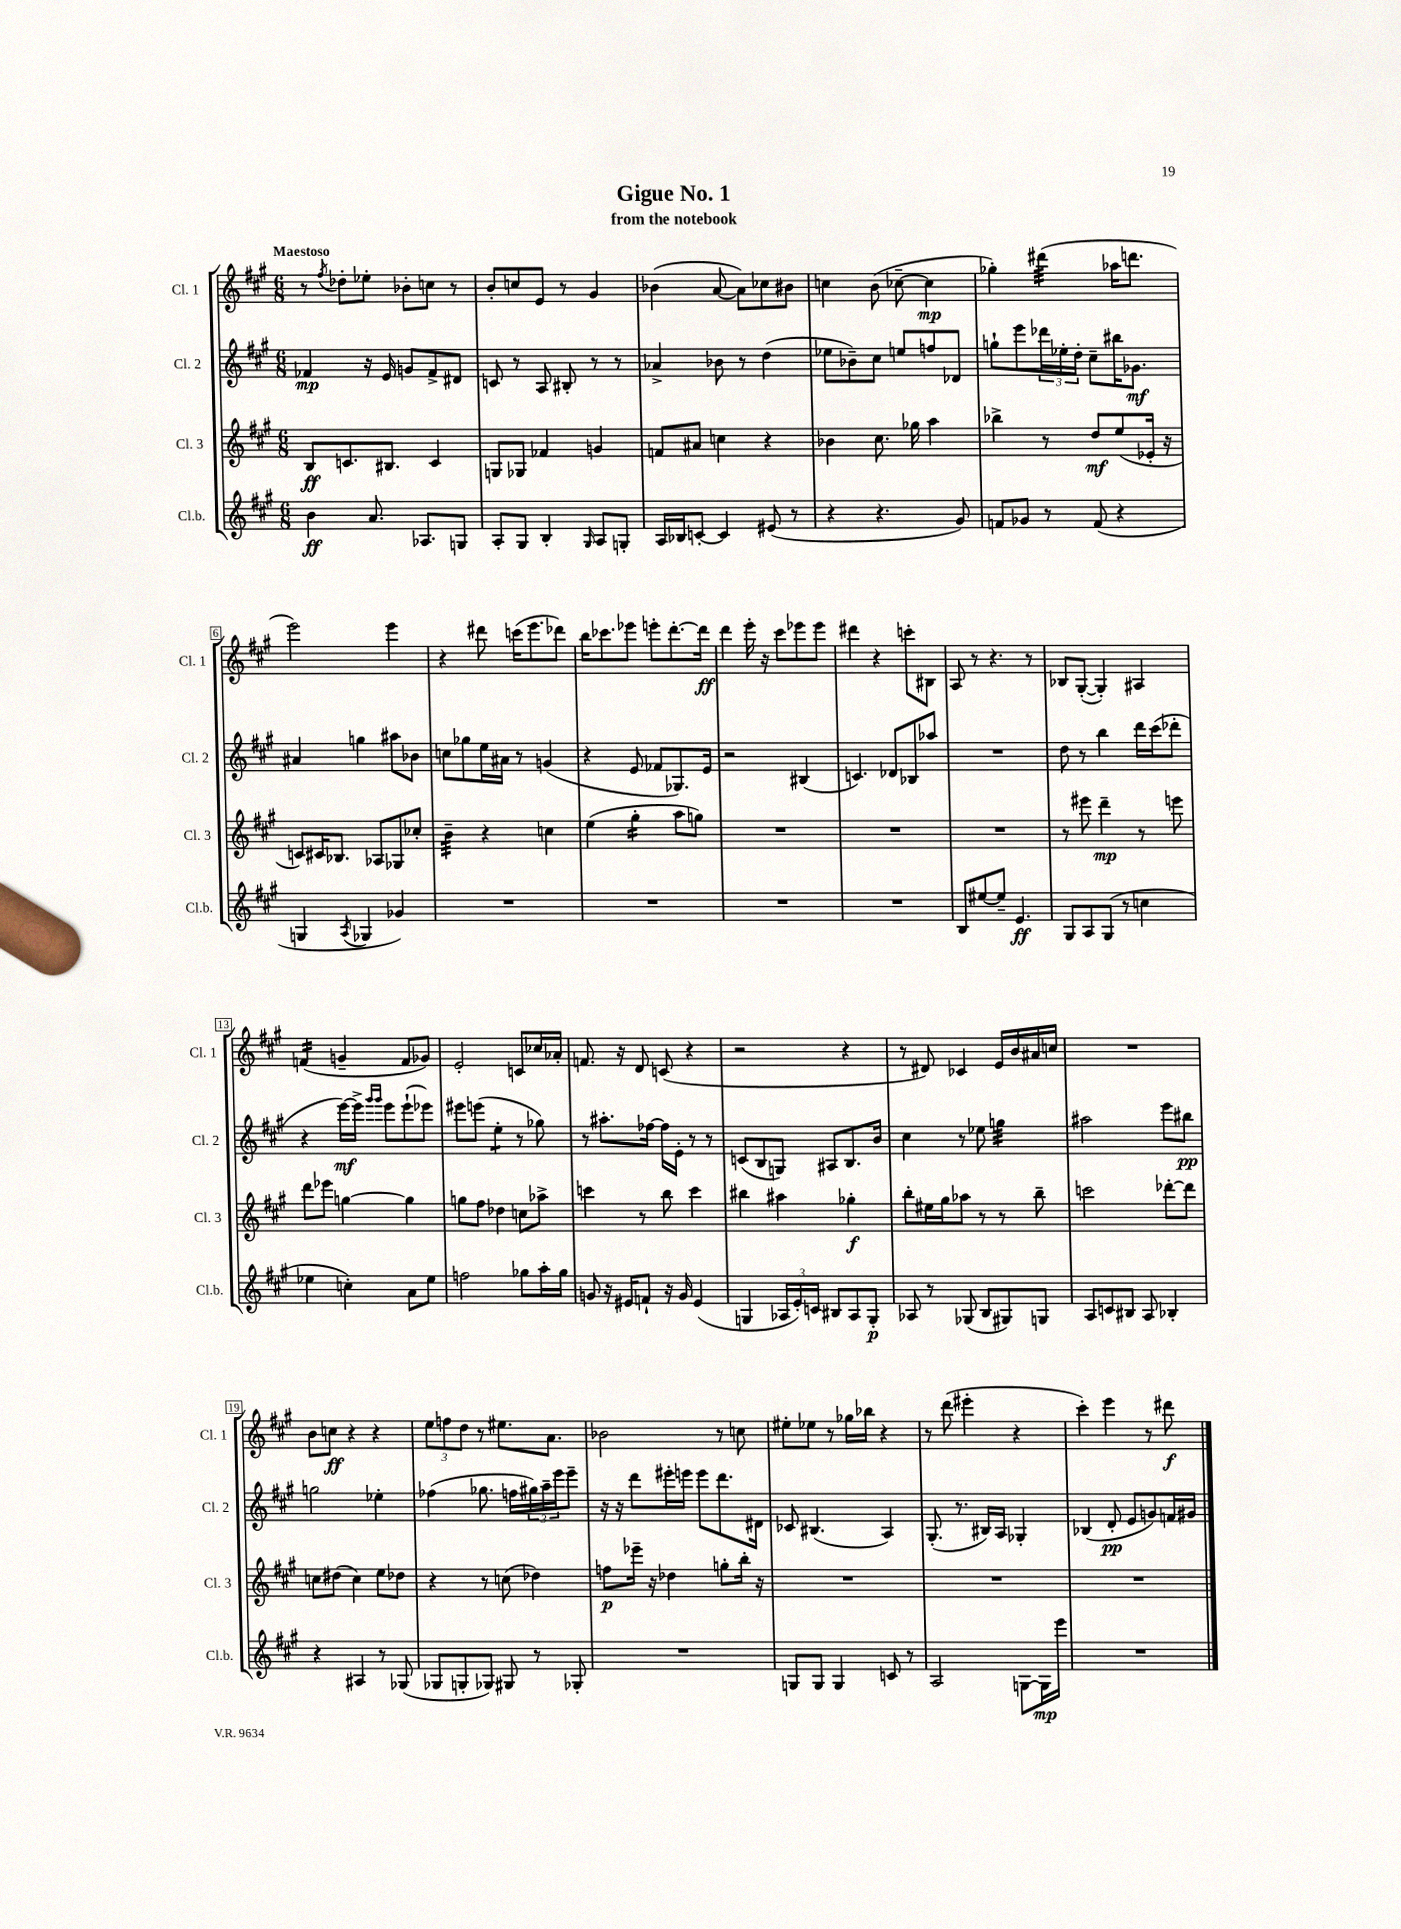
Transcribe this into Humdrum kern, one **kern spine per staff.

**kern	**kern	**kern	**kern
*staff4	*staff3	*staff2	*staff1
*clefG2	*clefG2	*clefG2	*clefG2
*k[f#c#g#]	*k[f#c#g#]	*k[f#c#g#]	*k[f#c#g#]
*M6/8	*M6/8	*M6/8	*M6/8
4b	8B	4f-	8r
.	.	.	8qff#
.	8.c	.	8dd-'
8.a	.	16r	8ee-'
.	8.B#	16e	.
.	.	8g	8b-'
8.A-	.	.	.
.	4c	8f-^	8cc
8G	.	8d#	8r
=	=	=	=
8A'	8G	8c	8b'
8G#	8G-	8r	8cc
4B'	4f-	8A	8e
.	.	8B#'	8r
16qqG#	.	.	.
8A	4g	8r	4g#
8G'	.	8r	.
=	=	=	=
16A	8f	4a-^	(4b-
16B-	.	.	.
[8c'	8a#	.	.
4c]	4cc	8b-	[8a
.	.	8r	8a])
(8e#	4r	(4dd	8cc-
8r	.	.	8b#
=	=	=	=
4r	4b-	8ee-	4cc
.	.	8b-~)	.
4.r	8.cc#	8cc#	(8b
.	.	8ee	[8cc-~
.	16gg-	.	.
.	4aa	8ff	4cc-]
8g#)	.	8d-	.
=	=	=	=
8f	4bb-^	8gg`	4gg-')
8g-	.	8eee	.
8r	8r	24ddd-	(4ddd#
.	.	24ee-'	.
.	.	24dd'	.
(8f	8dd	8cc#~	.
4r	(8ee	16bb#	16aa-
.	.	8.g-	8.ddd
.	16e-'	.	.
.	16r	.	.
=	=	=	=
4G	8c)	4a#	2eee)
.	16c#	.	.
.	8.B-	.	.
8qA	.	.	.
4G-	.	4gg	.
.	8A-	.	.
4g-)	8G-	8aa#	4eee
.	8cc-'	8b-	.
=	=	=	=
2.r	4b~	8cc	4r
.	.	8gg-	.
.	4r	16ee	8ddd#
.	.	16a#	.
.	.	8r	(16ccc
.	.	.	8.eee
.	4cc	(4g	.
.	.	.	8ddd-)
=	=	=	=
2.r	(4ee	4r	16bb
.	.	.	8.ccc-
.	4gg#'	8e	8eee-
.	.	8f-	8eee'
.	8aa	8.G-)	[8.ddd'
.	8gg)	.	.
.	.	16e	16ddd]
=	=	=	=
2.r	2.r	2r	4ddd
.	.	.	16eee'
.	.	.	16r
.	.	.	8ccc#
.	.	(4B#	8eee-
.	.	.	8eee-
=	=	=	=
2.r	2.r	4.c)	4ddd#
.	.	.	4r
.	.	8d-	.
.	.	8B-	8ccc'
.	.	8aa-	8B#
=	=	=	=
8B	2.r	2.r	8A
[8ee#	.	.	8r
8ee#~]	.	.	4.r
4.e	.	.	.
.	.	.	8r
=	=	=	=
8G#	8r	8dd	8B-
8A	8eee#	8r	([8G#'
(8G#	4ddd~	4bb	4G#'])
8r	.	.	.
4cc	8r	16ddd	4A#
.	.	(16ccc#	.
.	8eee	8ddd-'	.
=	=	=	=
4ee-	8ddd	4r	(4f
.	8eee-	.	.
4cc')	[4gg	[16eee)	4g~
.	.	16eee^]	.
.	.	16qqggg#	.
.	.	16qqggg#	.
.	.	8eee	.
8a	4gg]	(8eee`	8f
8ee-	.	8eee-)	8g-)
=	=	=	=
2ff	8gg	8eee#	2e'
.	8ff#	(8eee	.
.	4dd-	4ee'	.
8gg-	8cc	8r	8c
16aa'	8aa-^	8gg-)	16cc-
16gg-	.	.	16a-'
=	=	=	=
8g	4ccc	8r	8.f
16r	.	8.aa#'	.
16e#	.	.	16r
8f`	8r	.	8d
.	.	[16ff-	.
16r	8bb	16ff-]	(8c
16g	.	16e'	.
(4e#	4ccc	8r	4r
.	.	8r	.
=	=	=	=
4G	4bb#	(8c	2r
.	.	8B	.
24A-	4aa#	8G)	.
24e')	.	.	.
24c	.	.	.
8B#	.	8A#	.
8A-	4gg-'	8.B	4r
8G'	.	.	.
.	.	16b	.
=	=	=	=
8A-	8bb'	4cc#	8r
8r	16ee#	.	8d#)
.	16gg#	.	.
(8G-	8aa-	8r	4c-
8B	8r	8ee-	.
8G#)	8r	4gg	16e
.	.	.	16b
8G	8bb~	.	16a#
.	.	.	16cc
=	=	=	=
8A	2ccc	2aa#	2.r
8c	.	.	.
8B#	.	.	.
8A	.	.	.
4B-'	[8ddd-'	8eee	.
.	8ddd-]	8bb#	.
=	=	=	=
4r	8cc	2gg	8b
.	(8dd#	.	8cc
4A#	4cc)	.	4r
8r	8ee	4ee-'	4r
(8G-	8dd-	.	.
=	=	=	=
8G-	4r	(4ff-	12ee
.	.	.	12ff
8G'	.	.	.
.	.	.	12dd
8G-)	8r	8.gg-	8r
8G#	(8cc	.	8.ee#
.	.	16ff	.
8r	4dd-)	24gg#)	.
.	.	24aa~	.
.	.	.	8.a
.	.	24eee	.
8G-'	.	8eee~	.
=	=	=	=
2.r	8ff	16r	2b-
.	.	16r	.
.	16eee-~	8ddd	.
.	16r	.	.
.	4dd-	16eee#'	.
.	.	16eee	.
.	.	8eee	.
.	8gg'	8.ddd	8r
.	16bb'	.	8cc
.	16r	16d#	.
=	=	=	=
8G	2.r	8c-	8ee#'
8G	.	(4.B#	8ee-
4G	.	.	8r
.	.	.	16gg-
.	.	.	16bb-
8c	.	4A)	4r
8r	.	.	.
=	=	=	=
2A	2.r	(8.G#'	8r
.	.	.	(8ddd
.	.	8.r	.
.	.	.	4eee#'
.	.	16B#)	.
.	.	16A	.
[8G	.	4G-'	4r
16G]	.	.	.
16eee	.	.	.
=	=	=	=
2.r	2.r	(4B-	4ccc#')
.	.	8d'	4eee
.	.	8e	.
.	.	8g)	8r
.	.	16f	8ddd#
.	.	16g#	.
==	==	==	==
*-	*-	*-	*-
